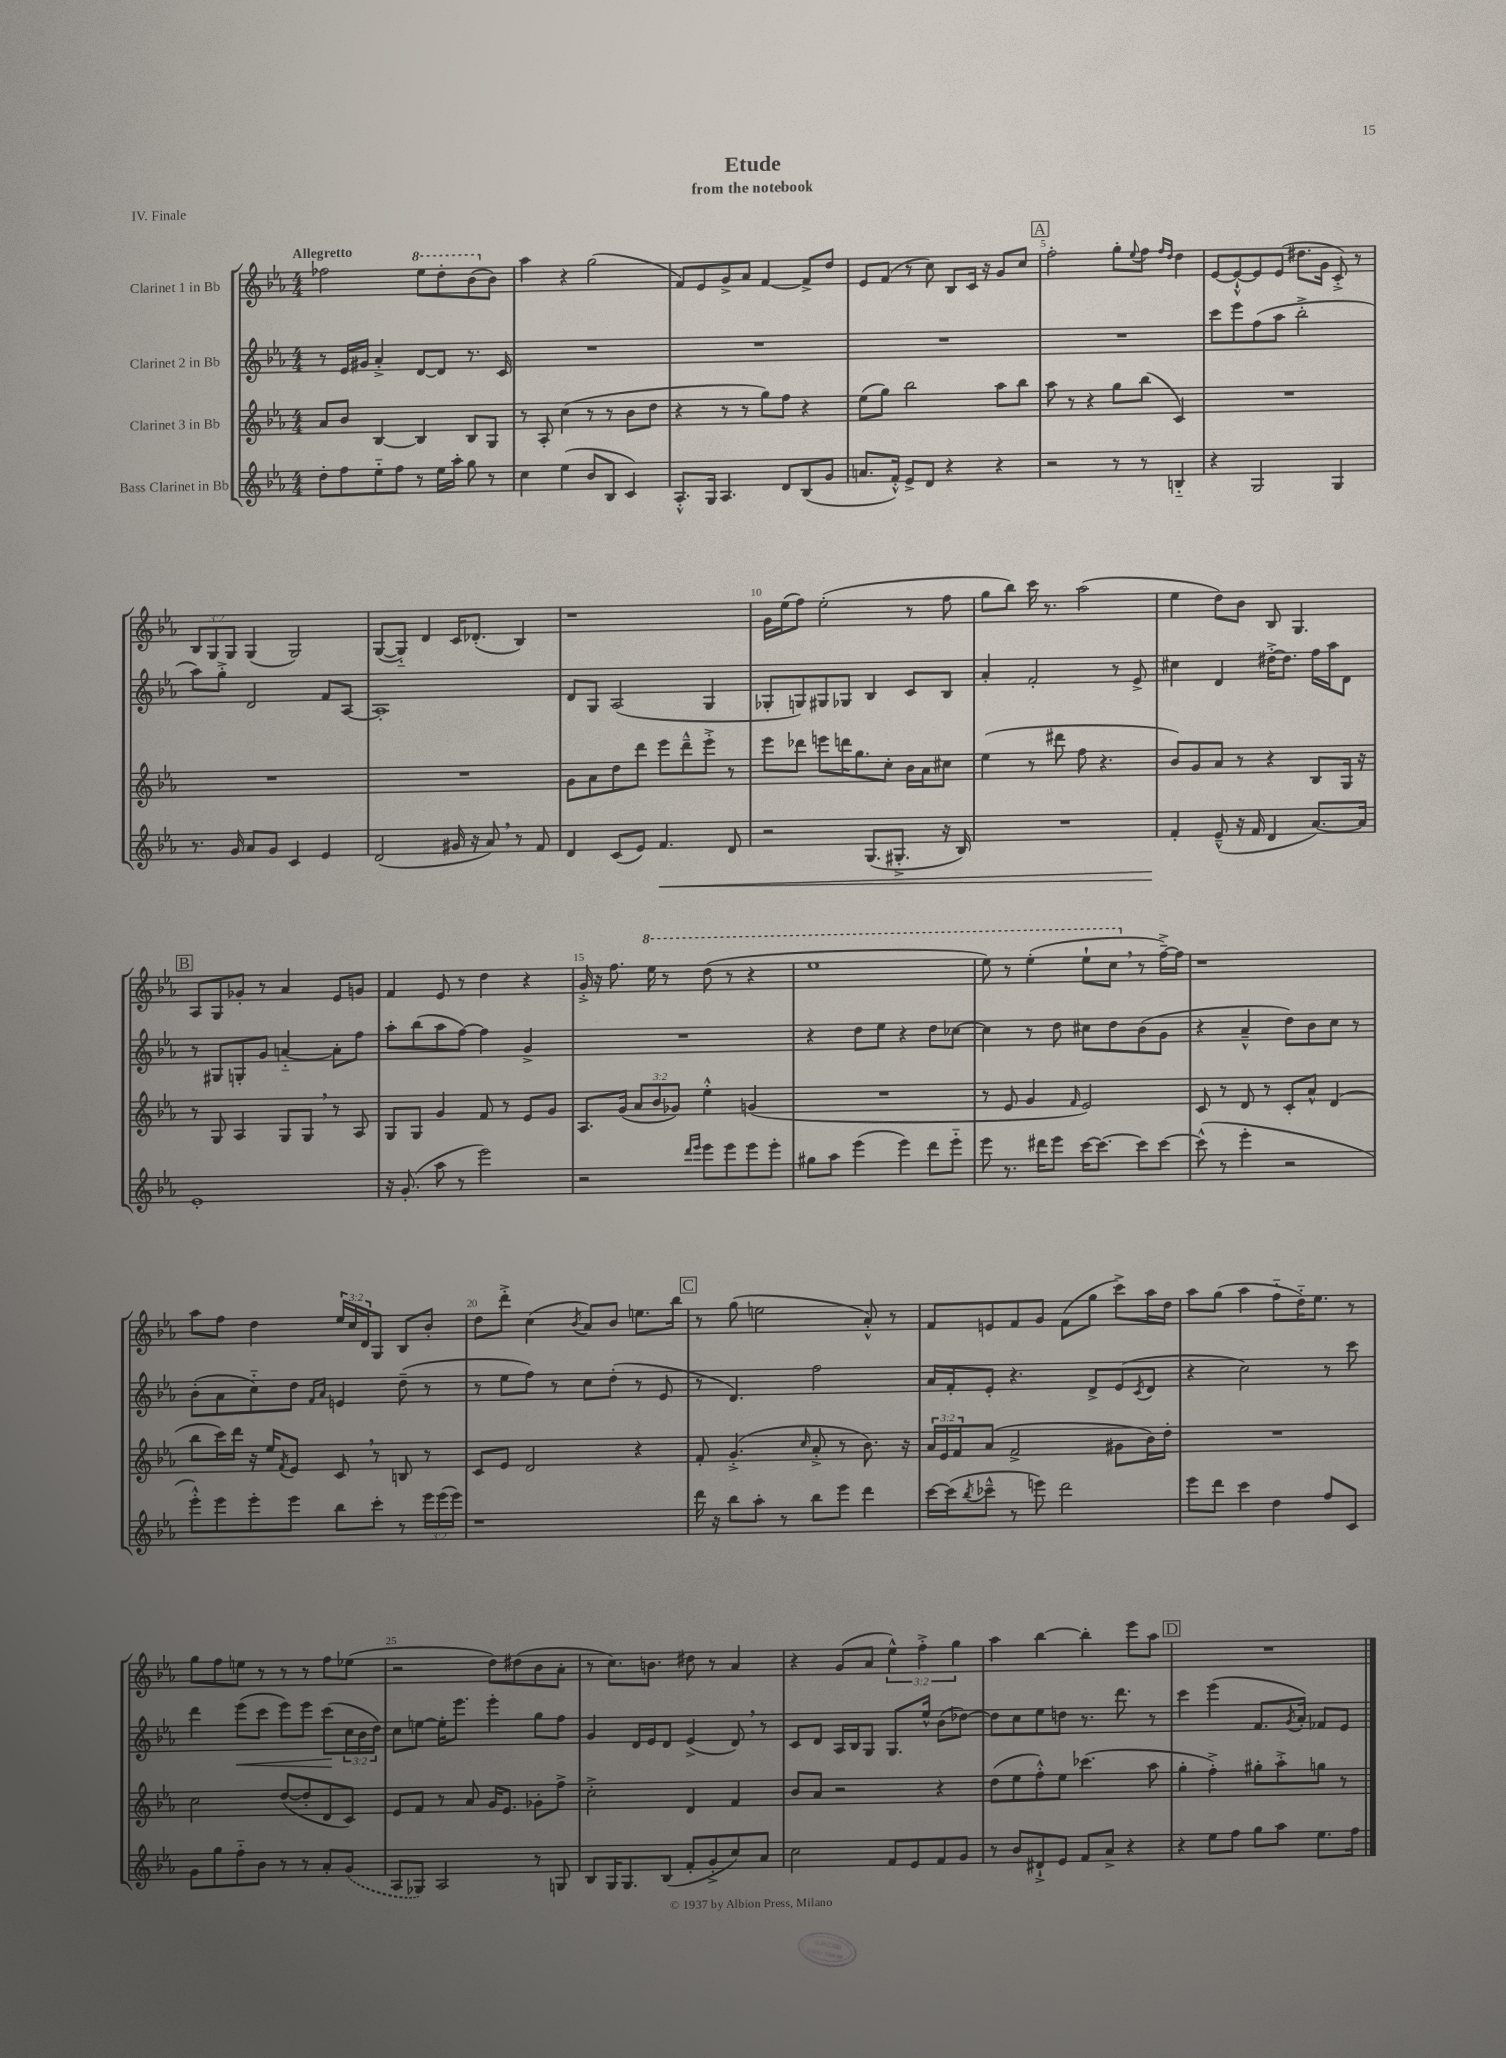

**kern	**kern	**kern	**kern
*staff4	*staff3	*staff2	*staff1
*clefG2	*clefG2	*clefG2	*clefG2
*k[b-e-a-]	*k[b-e-a-]	*k[b-e-a-]	*k[b-e-a-]
*M4/4	*M4/4	*M4/4	*M4/4
8dd'	8a-	8r	2ff-
8ff	8b-	16e-	.
.	.	16g#	.
8ee-'~	[4B-	4a-'^	.
8ff	.	.	.
8r	4B-]	[8d	8eee-
16ee-	.	8d]	8ddd'
16aa-'	.	.	.
8gg	8B-	8.r	(8bb-
8r	8G	.	8b-)
.	.	16c	.
=	=	=	=
4cc	8r	1r	4aa-
.	8A-'	.	.
(4ee-	(4cc	.	4r
8b-	8r	.	(2gg
8B-	8r	.	.
4c)	8b-	.	.
.	8dd	.	.
=	=	=	=
8.A-'^^	4r	1r	8f)
.	.	.	8e-
16G	.	.	.
4.A-	8r	.	8g^
.	8r	.	8a-
.	8gg)	.	[4f
8d	8ff	.	.
(8B-	4r	.	8f^]
8g	.	.	8dd
=	=	=	=
8.a	(8ee-	1r	8e-
.	8gg)	.	(8f
16f'^^)	.	.	.
8e-^	2bb-	.	8r
8d	.	.	8cc)
4r	.	.	8B-
.	.	.	16c
.	.	.	16r
4r	8aa-	.	8g
.	8bb-	.	8cc
=	=	=	=
2r	8aa-	1r	2ff'
.	8r	.	.
.	4r	.	.
8r	8gg	.	8gg'
.	.	.	8qqee-
8r	(8bb-	.	8ff
.	.	.	16qqff
.	.	.	16qqdd
4B'~	4c)	.	4dd
=	=	=	=
4r	1r	8ccc	[8e-
.	.	8eee-	8e-`^^_
2G	.	(8ff	8e-]
.	.	8aa-	(8e-
.	.	2bb-'^	8.dd#
.	.	.	16g
4G	.	.	8c'^)
.	.	.	8r
=	=	=	=
8.r	1r	8aa-)	12B-
.	.	.	12G
.	.	8gg'^	.
.	.	.	12G
16g	.	.	.
8a-	.	2d	(4G
8g	.	.	.
4c	.	.	2G)
4e-	.	8f	.
.	.	[8A-	.
=	=	=	=
(2d	1r	1A-']	([8G
.	.	.	8G'~])
.	.	.	4d
16g#	.	.	16c
16r	.	.	(8.d-'
8a-)	.	.	.
8r	.	.	4B-)
8f	.	.	.
=	=	=	=
4d	8g	8d	1r
.	8a-	8G	.
(8c	8dd	(2A-	.
8e-)	8ddd	.	.
4.f	8eee-	.	.
.	8ddd~^^	.	.
.	8eee-'^	4G	.
8d	8r	.	.
=	=	=	=
2r	8eee-	8G-'	16g
.	.	.	(16ee-
.	8ddd-	8G)	8ff)
.	8eee	8G#	(2ee-'
.	16ddd	8G-	.
.	8.gg	.	.
(8.G	.	4B-	.
.	8cc'	.	.
8.G#'^	.	.	.
.	16b-	8c	8r
.	16a-	.	.
16r	8cc#	8B-	8ff
16B-)	.	.	.
=	=	=	=
1r	(4ee-	4a-'	8gg
.	.	.	8bb-)
.	8r	2f'	16ccc
.	.	.	8.r
.	8ddd#	.	.
.	8ff	.	(2aa-
.	4.r	.	.
.	.	8r	.
.	.	8e-^	.
=	=	=	=
4f'	8b-)	4cc#	4ee-
.	8g	.	.
(8e-~^^	8a-	4d	8dd)
16r	8r	.	8b-
16f	.	.	.
4d	4r	[16dd#'^	8B-
.	.	8.dd#]	.
.	.	.	4.G
[8.a-)	8B-	16ff	.
.	.	16aa-	.
.	16G	8d	.
16a-]	16r	.	.
=	=	=	=
1e-'	8r	8r	8A-
.	8G	8G#	8G
.	4A-	8G'	8g-'
.	.	8g	8r
.	8G	[4a'~	4a-
.	8G	.	.
.	8r	8a']	8e-
.	8A-	8ff	8g
=	=	=	=
16r	8G	8aa-'	4f
(8.g'	.	.	.
.	8G	(8bb-	.
8aa-	4g	8aa-	8e-
8r	.	[8ff)	8r
2eee-)	8f	4ff]	4dd
.	8r	.	.
.	8e-	4g^	4r
.	8g	.	.
=	=	=	=
2r	8.A-	1r	16g'^
.	.	.	16r
.	.	.	8.ff
.	(16g	.	.
.	12a-	.	.
.	.	.	16eee-
.	12b-	.	.
.	.	.	8r
.	12g-)	.	.
16qqddd	.	.	.
16qqeee-	.	.	.
8eee-	4ee-'^^	.	(8ddd
8eee-	.	.	8r
8eee-	(4g	.	4r
8eee-'	.	.	.
=	=	=	=
8gg#	1r	4r	1eee-
8aa-	.	.	.
(4eee-	.	8dd	.
.	.	8ee-	.
4eee-)	.	4r	.
8ddd	.	8dd	.
8eee-'~	.	[8cc-	.
=	=	=	=
8eee-	8r	4cc-]	8eee-)
8.r	8e-	.	8r
.	4g	8r	(4eee-'
16ddd#	.	.	.
8eee-	.	8dd	.
.	16qqf	.	.
[16ccc	2e-)	8cc#	8eee-`
8.ccc_	.	.	.
.	.	8dd	8ccc
8ccc]	.	(8b-	8r
[8ccc	.	8g	[16ff~^)
.	.	.	16ff]
=	=	=	=
(8ccc^^]	8c	4r	1r
8r	8r	.	.
4eee-'	8d	4a-~^^	.
.	8r	.	.
2r	8c'	8dd)	.
.	8a-^^	8b-	.
.	(4d	8cc	.
.	.	8r	.
=	=	=	=
8eee-'^^)	8bb-	(8b-'	8aa-
8eee-	16ccc)	8a-	8ff
.	16ddd	.	.
8eee-'	16r	8cc'~)	4dd
.	16ee-	.	.
.	8qf	.	.
8eee-	8e-	8dd	.
.	.	16qqf	.
.	.	16qqa-	.
8bb-	8c	4e	24ee-
.	.	.	24cc
.	.	.	24d
8ccc'	8r	.	8G
8r	8B	(8dd~	8B-
24eee-	8r	8r	8b-'
(24eee-	.	.	.
24eee-)	.	.	.
=	=	=	=
1r	8c	8r	8dd
.	8e-	8ee-	8ddd'^
.	2d	8ff)	(4cc
.	.	8r	.
.	.	.	8qb-
.	.	8cc	8a-)
.	.	(8dd'	8b-
.	4r	8r	8.ee
.	.	8e-	.
.	.	.	16bb-
=	=	=	=
16ddd	8f'	8r	8r
16r	.	.	.
8bb-	(4.g'^	4.d)	(8gg
8aa-'	.	.	2ee
8r	.	.	.
.	16qqcc	.	.
8bb-	8a-'^	2ff	.
8eee-	8r	.	.
4ddd	8.b-)	.	8a-'^^)
.	.	.	8r
.	16r	.	.
=	=	=	=
[16ccc	24a-	16a-	8f
.	24e-	.	.
(16ccc]	.	16f'	.
.	24f	.	.
8qbb-	.	.	.
8ccc-~^^	(8a-	8e-'	8e
8r	2f^	4.r	8f
8eee)	.	.	8g
2ddd	.	.	(8f
.	.	8d^	8gg
.	8g#	(8e-	8ccc^)
.	.	8qc	.
.	16b-)	8d	16aa-
.	16dd'	.	16dd
=	=	=	=
8eee-	1r	4r	8aa-
8ddd	.	.	(8gg
4ccc	.	2cc)	4aa-
4dd	.	.	8ff'~
.	.	.	16dd'~)
.	.	.	8.ee-
8ff	.	8r	.
8c	.	8ccc	8r
=	=	=	=
8g	2cc	4ddd	8gg
8gg	.	.	8ff
8ff'~	.	(8eee-	8ee
8b-	.	8ccc	8r
8r	([8dd	8eee-)	8r
8r	8dd']	8eee-	8r
8a-'	8d	(8ccc	8ff
(8g	8c)	24cc	(8ee-
.	.	24b-	.
.	.	24dd)	.
=	=	=	=
8A-	8e-	8cc	2r
8G-)	8f	[8ee	.
2A-	8r	16ee']	.
.	.	8.eee-	.
.	8a-	.	.
.	16g	4eee-'	8dd)
.	8.e-	.	.
.	.	.	(8dd#
8r	8g-'	8gg	8b-
8G	8ff^	8ff	8a-'
=	=	=	=
8B-	2cc'^	4g	8r
16G	.	.	8.cc)
8.G	.	.	.
.	.	16d	.
.	.	16e-	8.b
(8B-	.	8d	.
8f'	4d	(4e-^	8dd#
8g'^	.	.	8r
8cc)	4f	8d)	4a-
8a-	.	8r	.
=	=	=	=
2cc	8b-	8c	4r
.	8a-	8d	.
.	2r	16A-	(8g
.	.	16B-	.
.	.	8G	8a-
8f	.	8.G	6ee-^^)
8e-	.	.	.
.	.	.	6ff'^
.	.	16ee-^^	.
8f	4r	(8b-	.
.	.	.	6gg
8g	.	[8dd-)	.
=	=	=	=
8r	(8dd	8dd-]	4aa-
8b-	8ee-	8cc	.
8d#`^	8ff'^^)	8ee-	[4bb-
8e-	8ee-	8dd	.
8f	(4.ccc-	8.r	4bb-']
8a-^	.	.	.
.	.	8.ddd	.
4r	.	.	8eee-
.	8aa-	8r	8aa-
=	=	=	=
4r	4gg'	4ccc	1r
8ee-	4ff'^)	(4eee-	.
8ff	.	.	.
8gg	8gg#'	8.f	.
8aa-	8aa-'^	.	.
.	.	8qg	.
.	.	16a-')	.
8.ee-	8gg	8f-	.
.	8r	8e-	.
16ff	.	.	.
==	==	==	==
*-	*-	*-	*-
